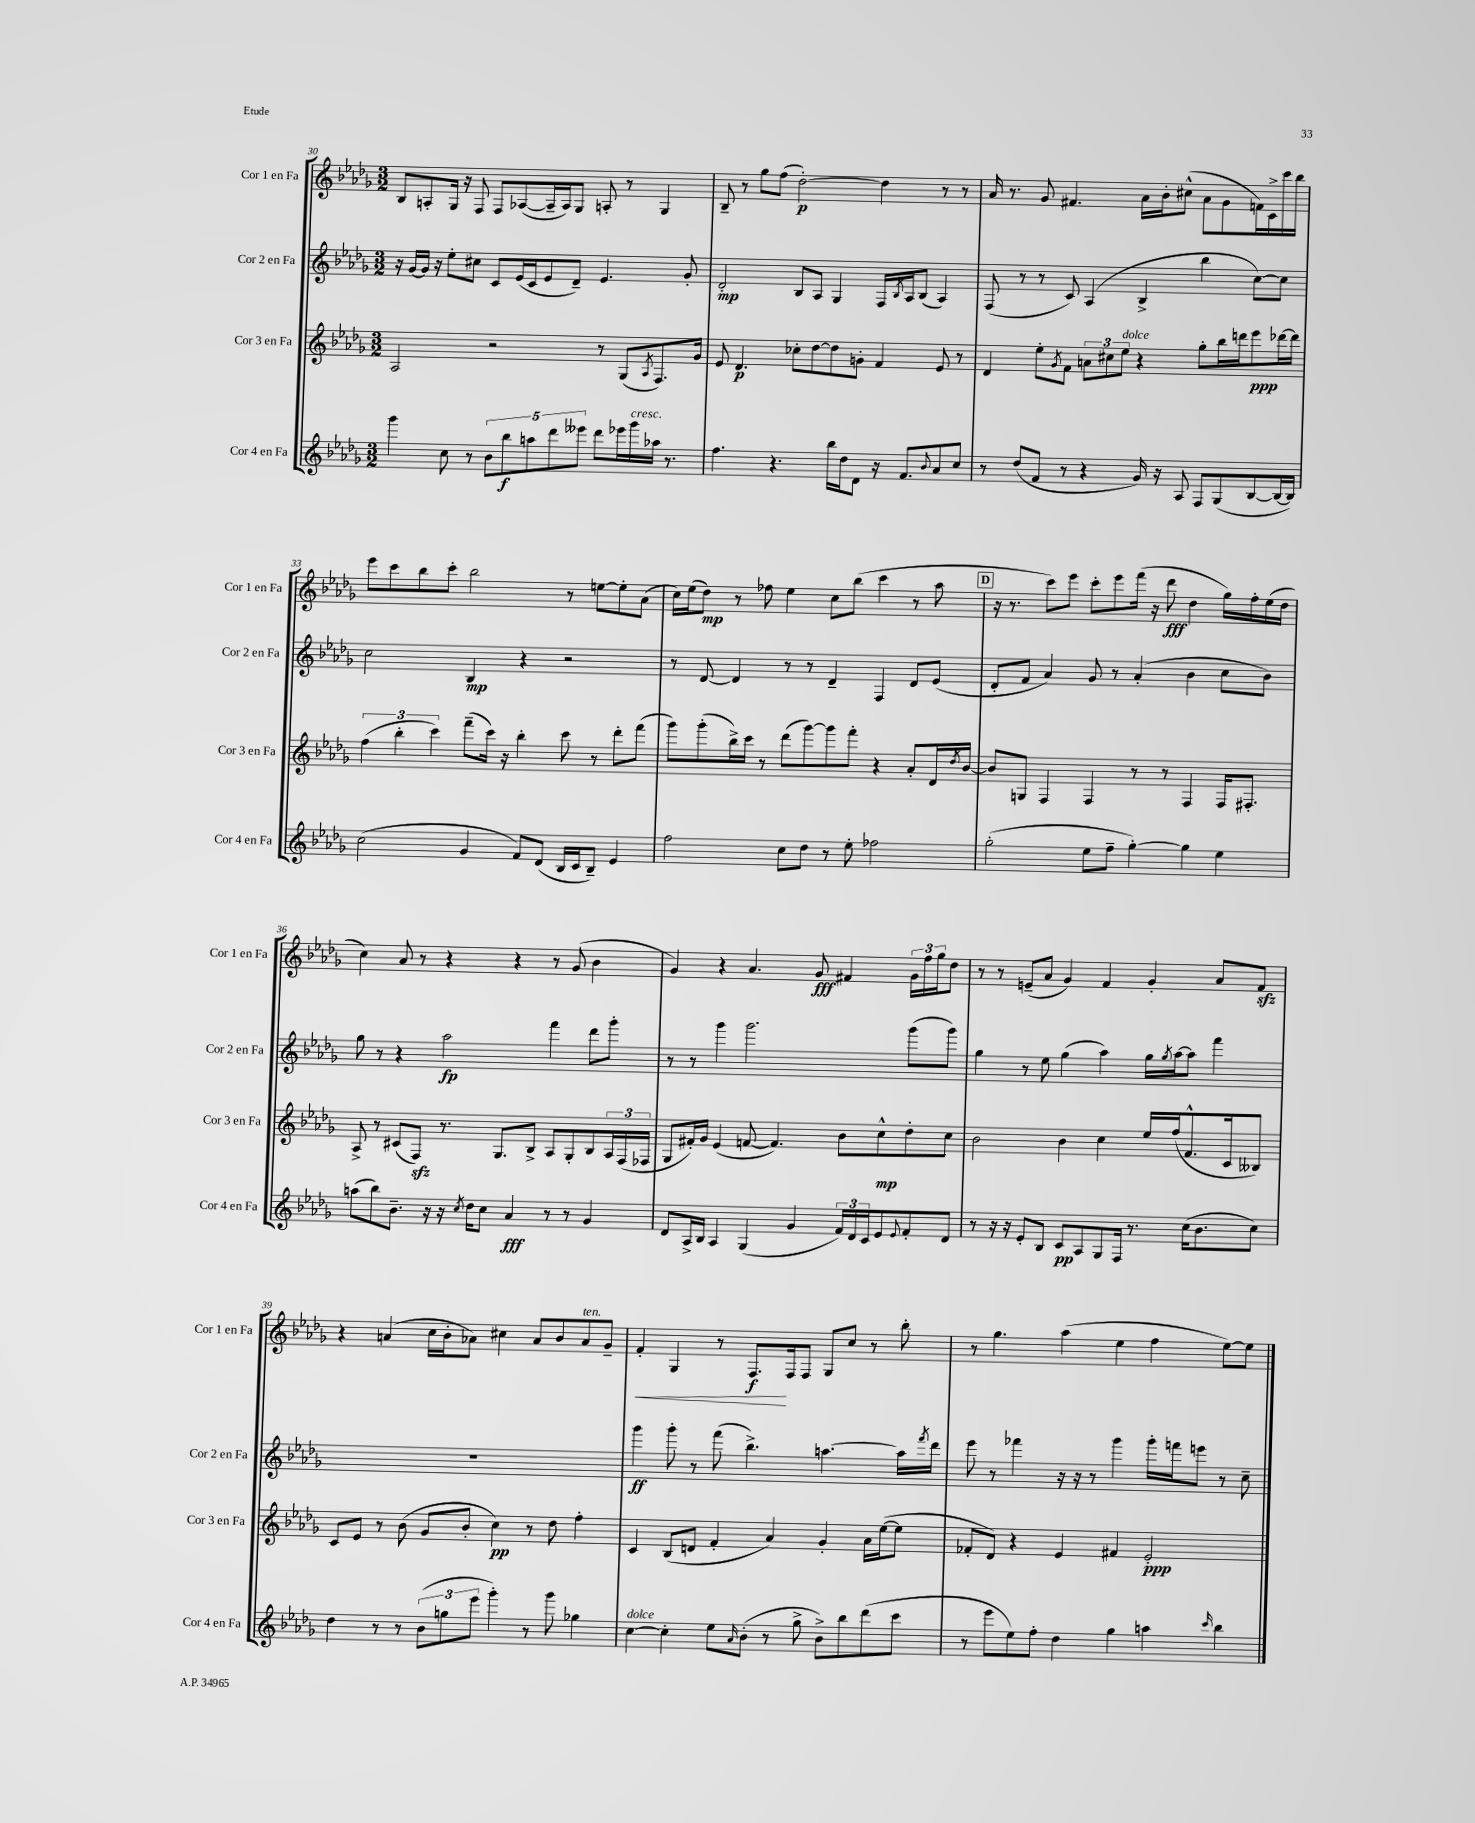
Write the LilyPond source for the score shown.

<<
\new StaffGroup <<
\new Staff = "s0" \with { instrumentName = "Cor 1 en Fa" shortInstrumentName = "Cor 1 en Fa" } {
    \clef treble \key des \major \numericTimeSignature \time 3/2
    bes8 a8-. ges16 r16 f8 f8 aes8~( aes16-- aes16) ges8 a8-. r8 ges4 |
    bes8-- r8 ges''8 f''8( des''2~-.\p) des''4 r8 r8 |
    aes'16 r8. ges'8 fis'4. aes'16 bes'16-. cis''8-^( aes'8 ges'8 f'16) c'16-> c'''16 bes''16 |
    ees'''8 c'''8 bes''8 c'''8-. bes''2 r8 e''8~ e''8-. aes'8( |
    c''16) ees''16( des''8\mp) r8 fes''8 ees''4 c''8 bes''8( c'''4 r8 aes''8 |
    \mark \markup { \box "D" } r16 r8. c'''8) ees'''8 c'''8-. ees'''8 f'''16( r16 des'''8\fff des''4 ges''16) f''16-. ees''16( des''16 |
    c''4) aes'8 r8 r4 r4 r8 ges'8( bes'4 |
    ges'4) r4 aes'4. ges'8\fff fis'4 \tuplet 3/2 { ges'16 f''16 ges''16 } des''8 |
    r8 r8 e'8--( aes'8 ges'4) f'4 ges'4-. aes'8 f'8\sfz |
    r4 a'4( c''16 bes'16-. aes'8) cis''4 aes'8 bes'8 aes'8^\markup { \italic "ten." } ges'8-- |
    f'4-.\< ges4 r8 f8.\f\! f16 f8 ges8 c''8 r8 bes''8-. |
    r8 ges''4. aes''4( ees''4 f''4 ees''8~) ees''8 \bar "|." |
}
\new Staff = "s1" \with { instrumentName = "Cor 2 en Fa" shortInstrumentName = "Cor 2 en Fa" } {
    \clef treble \key des \major \numericTimeSignature \time 3/2
    r16 ges'16~ ges'16 r16 ees''8-. cis''8 c'8 ees'16( c'16 ees'8 des'8--) ees'4. ges'8-. |
    des'2-.\mp bes8 aes8 ges4 f16 \acciaccatura { bes8 } aes16 bes8( aes4) |
    f8( r8 r8 c'8) aes4( bes4-> bes''4 c''8~) c''8 |
    c''2 bes4\mp r4 r2 |
    r8 des'8~ des'4 r8 r8 des'4-- f4 des'8 ees'8( |
    \mark \markup { \box "D" } des'8-. f'8 aes'4) ges'8 r8 aes'4-.( bes'4 c''8 bes'8) |
    ges''8 r8 r4 aes''2\fp f'''4 des'''8 ges'''8-. |
    r8 r8 ges'''4 ges'''2. ges'''8( ges'''8) |
    ges''4 r8 ees''8 ges''4( aes''4) ges''16 \acciaccatura { ges''8 } aes''16~ aes''8 f'''4 |
    R1. |
    ges'''4\ff ges'''8-. r8 f'''8( bes''4.->) a''4.~ a''16 \acciaccatura { f'''8 } des'''16 |
    ees'''8 r8 fes'''4 r16 r16 r8 ges'''4 ges'''16-. f'''16 e'''8 r8 c''8-- \bar "|." |
}
\new Staff = "s2" \with { instrumentName = "Cor 3 en Fa" shortInstrumentName = "Cor 3 en Fa" } {
    \clef treble \key des \major \numericTimeSignature \time 3/2
    aes2 r2 r8 ges8( \acciaccatura { aes8 } f8.) ges'16 |
    ees'8 des'4.\p ces''8-. des''8~ des''8 g'8-. f'4 ees'8 r8 |
    des'4 ees''8-. \acciaccatura { ges'8 } f'8 \tuplet 3/2 { a'8 cis''8 ees''8^\markup { \italic "dolce" } } r4 ges''8-. bes''16 d'''16 ees'''8\ppp des'''16~ des'''16 |
    \tuplet 3/2 { f''4( bes''4-. c'''4) } f'''8--( c'''16) r16 bes''4-. c'''8 r8 des'''8-. f'''8( |
    ges'''8) ges'''8-.( bes''16->) c'''16 r8 des'''8( ges'''8~) ges'''8 f'''8-. r4 aes'8-. des'16 \acciaccatura { des''8 } bes'16~ |
    \mark \markup { \box "D" } bes'8 g8 f4 f4 r8 r8 f4 f16 fis8.-. |
    aes8-> r8 cis'8( f8\sfz) r8. ges8. bes8-> aes8 ges8-. bes8 \tuplet 3/2 { aes16 f16( fes16 } |
    ges8 fis'16-.) ges'16 ees'4( f'8~ f'4.) bes'8 c''8-^\mp des''8-. c''8 |
    bes'2 bes'4 c''4 ees''16 f''16( f'8.-^ c'16 beses8) |
    c'8 ees'8 r8 bes'8( ges'8 bes'8-. c''4\pp) r8 des''8 f''4-. |
    c'4 bes8( d'8 f'4-. aes'4) ges'4-. aes'16 ees''16~( ees''8 |
    fes'8-. des'8) r4 ees'4 fis'4 ees'2-.\ppp \bar "|." |
}
\new Staff = "s3" \with { instrumentName = "Cor 4 en Fa" shortInstrumentName = "Cor 4 en Fa" } {
    \clef treble \key des \major \numericTimeSignature \time 3/2
    ges'''4 c''8 r8 \tuplet 5/4 { bes'8 bes''8\f a''8 des'''8 eeses'''8 } des'''8 ees'''16 ges'''16^\markup { \italic "cresc." } aes''16 r8. |
    f''4. r4. bes''16 des''16 des'8 r16 f'8. \appoggiatura { bes'8 } aes'8 c''8 |
    r8 des''8( f'8 r8 r4 ges'16) r16 aes8 f8 ges8( bes8~ bes16~ bes16) |
    c''2( ges'4 f'8) des'8( bes16 c'16 bes8--) ees'4 |
    f''2 c''8 des''8 r8 ees''8-. fes''2 |
    \mark \markup { \box "D" } ges''2-.( ees''8 f''8-- ges''4~-.) ges''4 ees''4 |
    a''8( bes''8) bes'8.-- r16 r16 \acciaccatura { c''8 } des''16 c''8 aes'4\fff r8 r8 ges'4 |
    des'8 aes16-> bes16 aes4 ges4( ges'4 \tuplet 3/2 { f'16) des'16 c'16 } ees'8 \appoggiatura { ees'8 } f'8-. des'8 |
    r8 r16 r16 ees'8-. bes8 c'8\pp aes8 ges8 f16 r8. c''16( bes'8. c''8) |
    des''4 r8 r8 \tuplet 3/2 { bes'8( g''8 ees'''8 } ges'''4-.) r8 ges'''8 ges''4 |
    c''4~^\markup { \italic "dolce" } c''4-. ees''8 \grace { aes'16 } bes'8-.( r8 ges''8-> bes'8->) bes''8 des'''8( c'''8 |
    r8 ees'''8 ees''8) f''8-. des''4 ges''4 a''4 \grace { c'''16 } bes''4 \bar "|." |
}
>>
>>
\layout { \context { \Score currentBarNumber = #30 } }
